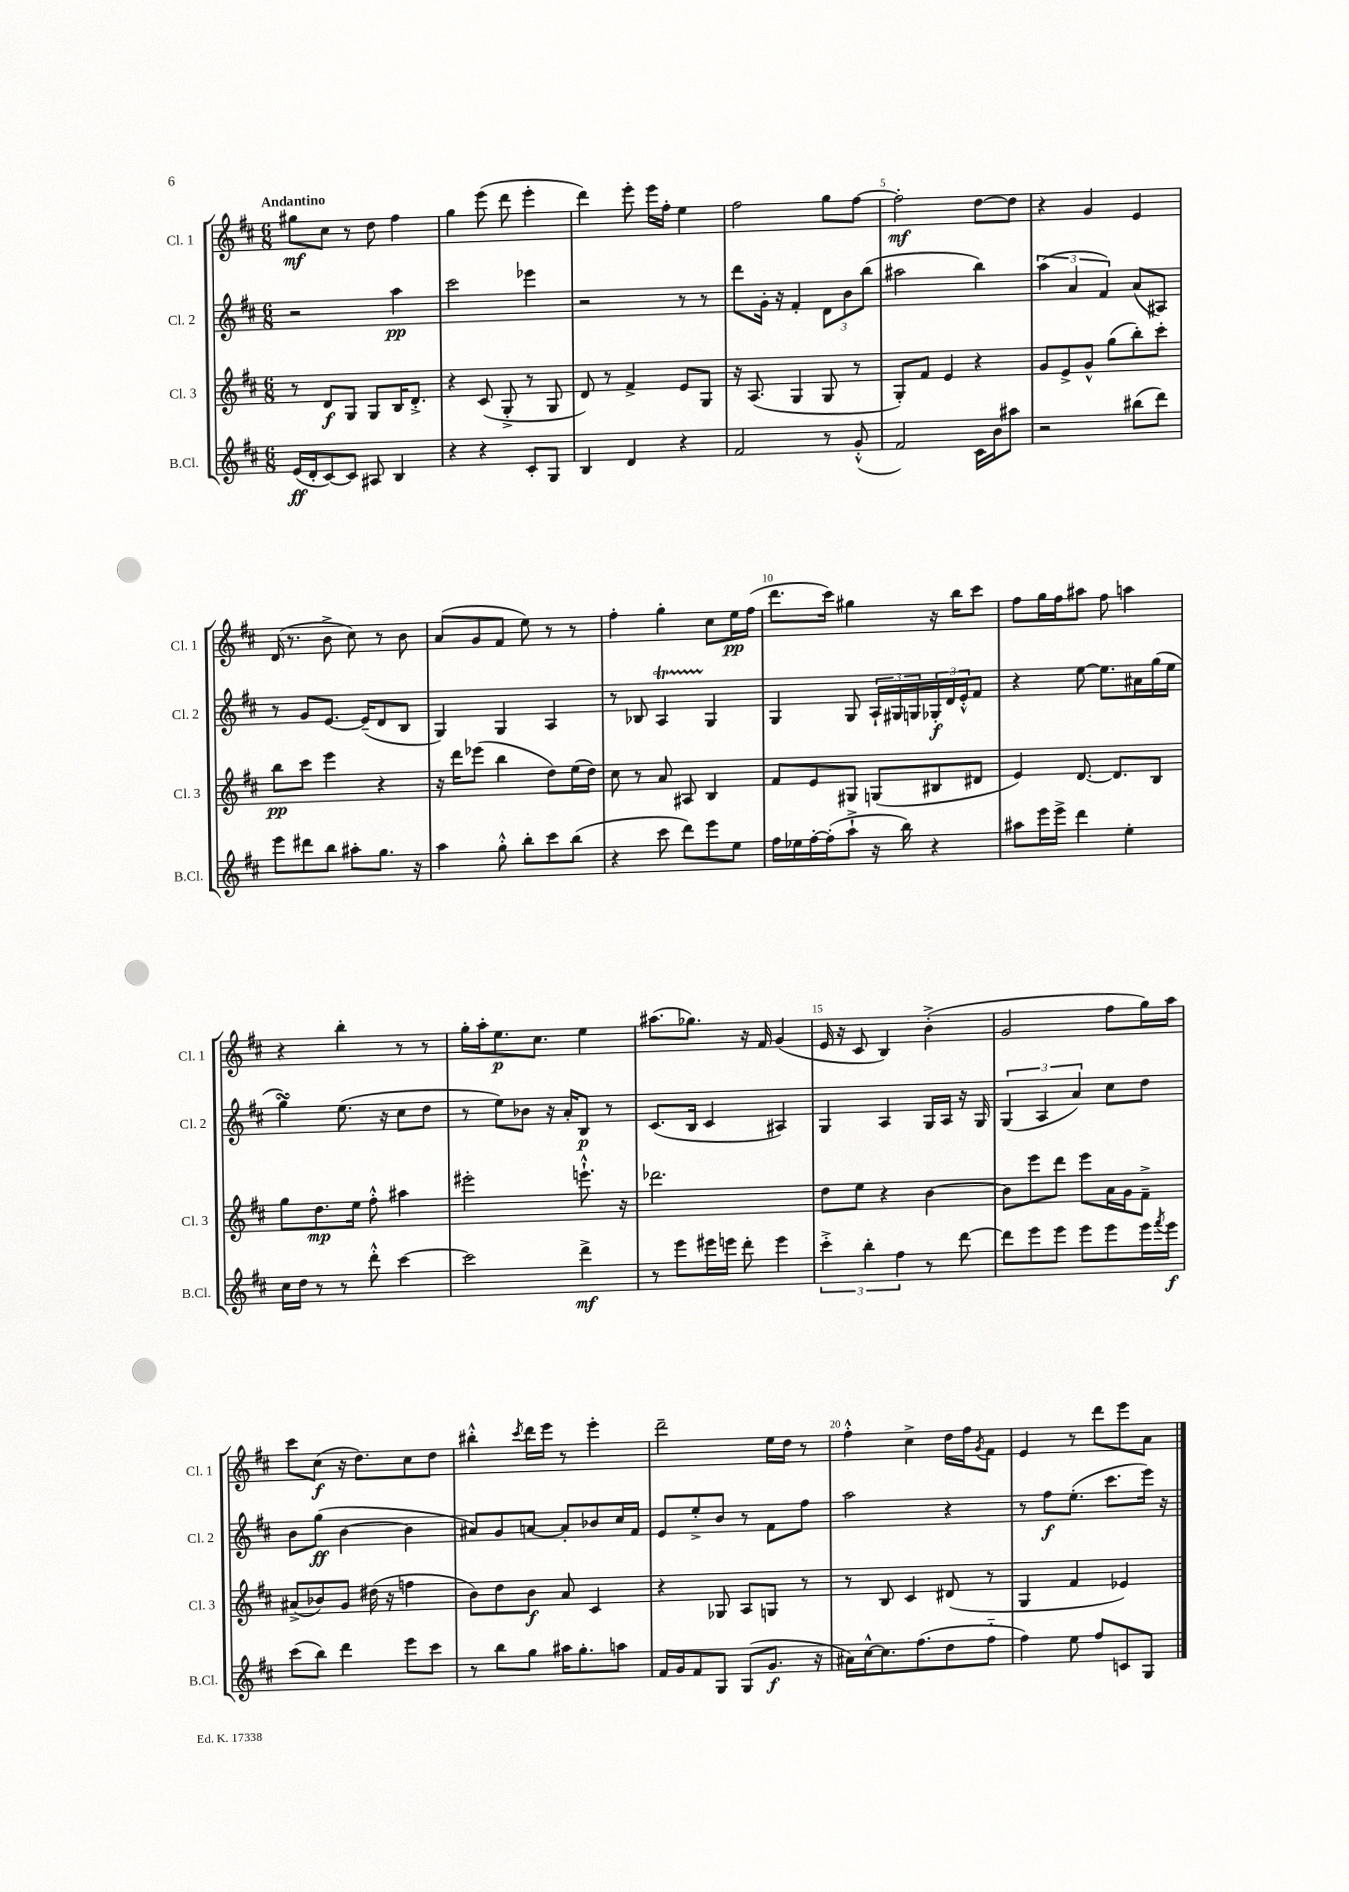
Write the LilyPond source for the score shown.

<<
\new StaffGroup <<
\new Staff = "s0" \with { instrumentName = "Cl. 1" shortInstrumentName = "Cl. 1" } {
    \clef treble \key d \major \numericTimeSignature \time 6/8 \tempo "Andantino"
    gis''8\mf cis''8 r8 d''8 fis''4 |
    g''4 e'''8( d'''8 e'''4-. |
    d'''4) e'''8-. e'''16 fis''16-. e''4 |
    fis''2 g''8 fis''8~ |
    fis''2-.\mf d''8~ d''8 |
    r4 g'4 e'4 |
    d'16( r8. b'8-> cis''8) r8 b'8 |
    a'8( g'8 fis'8 e''8) r8 r8 |
    fis''4-. g''4-. cis''8 e''16\pp fis''16( |
    d'''8. cis'''16) gis''4 r16 b''16 cis'''8 |
    fis''8 g''16 fis''16 ais''8 fis''8 a''4 |
    r4 b''4-. r8 r8 |
    g''16-. a''16-. e''8.\p cis''8. e''4 |
    ais''8.( ges''8.) r16 fis'16 g'4( |
    e'16 r16 cis'8 b4) b'4-.->( |
    g'2 fis''8 g''16) a''16 |
    cis'''8 cis''8\f( r16 d''8.) cis''8 d''8 |
    bis''4-.-^ \acciaccatura { cis'''8 } d'''16 e'''16 r8 e'''4-. |
    d'''2-- e''16 d''16 r8 |
    fis''4-.-^ cis''4-> d''16 fis''16 \acciaccatura { g'8 } fis'8 |
    e'4 r8 d'''8 e'''8 a'8 \bar "|." |
}
\new Staff = "s1" \with { instrumentName = "Cl. 2" shortInstrumentName = "Cl. 2" } {
    \clef treble \key d \major \numericTimeSignature \time 6/8
    r2 a''4\pp |
    cis'''2 ees'''4 |
    r2 r8 r8 |
    d'''8 g'16-. r16 fis'4-. \tuplet 3/2 { d'8 b'8 b''8( } |
    ais''2 b''4) |
    \tuplet 3/2 { a''4( a'4 fis'4) } a'8( ais8) |
    r8 g'8 e'8.~ e'16--( d'8 b8 |
    g4) g4 a4 |
    r8 bes8 a4\startTrillSpan g4\stopTrillSpan |
    g4 g8 \tuplet 3/2 { a16-! gis16 g16 } \tuplet 3/2 { ges16-.\f d'16 e'16-.-^ } fis'8 |
    r4 e''8~ e''8. ais'16 g''16( e''16 |
    g''4\turn) e''8.( r16 cis''8 d''8 |
    r8 e''8) bes'8 r16 a'16-. b8\p r8 |
    cis'8.( b16 cis'4 ais4) |
    g4 a4 g16 a16 r16 g16 |
    \tuplet 3/2 { g4( a4 a'4) } cis''8 d''8 |
    b'8 g''8\ff( b'4~ b'4 |
    ais'8) g'8 a'8~ a'8-. bes'8 cis''16 fis'16 |
    e'8 e''8-.-> b'8 r8 fis'8 fis''8 |
    a''2 r4 |
    r8 fis''8\f e''8.-.( cis'''8. e'''16) r16 \bar "|." |
}
\new Staff = "s2" \with { instrumentName = "Cl. 3" shortInstrumentName = "Cl. 3" } {
    \clef treble \key d \major \numericTimeSignature \time 6/8
    r8 d'8\f g8 g8 b16 d'8.-.-> |
    r4 cis'8( g8-.-> r8 g8 |
    d'8) r8 fis'4-> e'8 g8 |
    r16 a8.( g4 g8 r8 |
    g8-.) fis'8 e'4 r4 |
    g'8 e'8-> g'8-^ g''8( b''8-.) cis'''8-. |
    b''8\pp cis'''8 e'''4 r4 |
    r16 d'''16 ees'''8( b''4 d''8) e''16( d''16) |
    cis''8 r8 a'8 ais8 b4 |
    fis'8 e'8 gis8 g8( bis8 dis'8 |
    e'4) d'8.~ d'8. b8 |
    g''8 d''8.\mp e''16 fis''8-.-^ ais''4 |
    eis'''2-. e'''8.-!-^ r16 |
    des'''2. |
    d''8 e''8 r4 b'4~ |
    b'8 e'''8 d'''8 e'''8 a'16 g'16 fis'8---> |
    ais'8->( bes'8) g'8 dis''16( r16 f''4 |
    b'8) d''8 b'8\f a'8 cis'4 |
    r4 ges8 a8 g8 r8 |
    r8 b8 cis'4 dis'8( r8 |
    g4 fis'4 ees'4) \bar "|." |
}
\new Staff = "s3" \with { instrumentName = "B.Cl." shortInstrumentName = "B.Cl." } {
    \clef treble \key d \major \numericTimeSignature \time 6/8
    e'16\ff( d'16-. cis'8~) cis'8 ais8 b4 |
    r4 r4 cis'8-. g8 |
    b4 d'4 r4 |
    fis'2 r8 g'8-.-^( |
    fis'2) cis'16 b'16 ais''8 |
    r2 bis''8( d'''8) |
    e'''8 dis'''8 b''8 ais''8-. g''8. r16 |
    a''4 g''8-.-^ b''8-. cis'''8 b''8( |
    r4 cis'''8 d'''8) e'''8 e''8 |
    fis''16 ees''16 fis''16~-. fis''16-.( a''8-!-> r16 b''16) r4 |
    ais''8 e'''16 e'''16-> d'''4 e''4-. |
    cis''16 d''16 r8 r8 d'''8-.-^ cis'''4~ |
    cis'''2 d'''4->\mf |
    r8 e'''8 eis'''16 e'''16 d'''8-. e'''4 |
    \tuplet 3/2 { cis'''4-.-> b''4-. fis''4 } r8 d'''8~ |
    d'''8 e'''8 e'''8 e'''8 e'''8 e'''16 \acciaccatura { fis'''8 } e'''16\f |
    cis'''8( b''8) d'''4 e'''8 cis'''8 |
    r8 b''8 g''8 ais''16 g''8.-. a''8 |
    fis'16 g'16 fis'8 g8 g8( g'8.\f r16 |
    ais'16) cis''16~-^ cis''8. fis''8.( d''8 fis''8-_ |
    fis''4) e''8 fis''8 c'8 g8 \bar "|." |
}
>>
>>
\layout { \context { \Score \override BarNumber.break-visibility = ##(#f #t #t) barNumberVisibility = #(every-nth-bar-number-visible 5) } }
